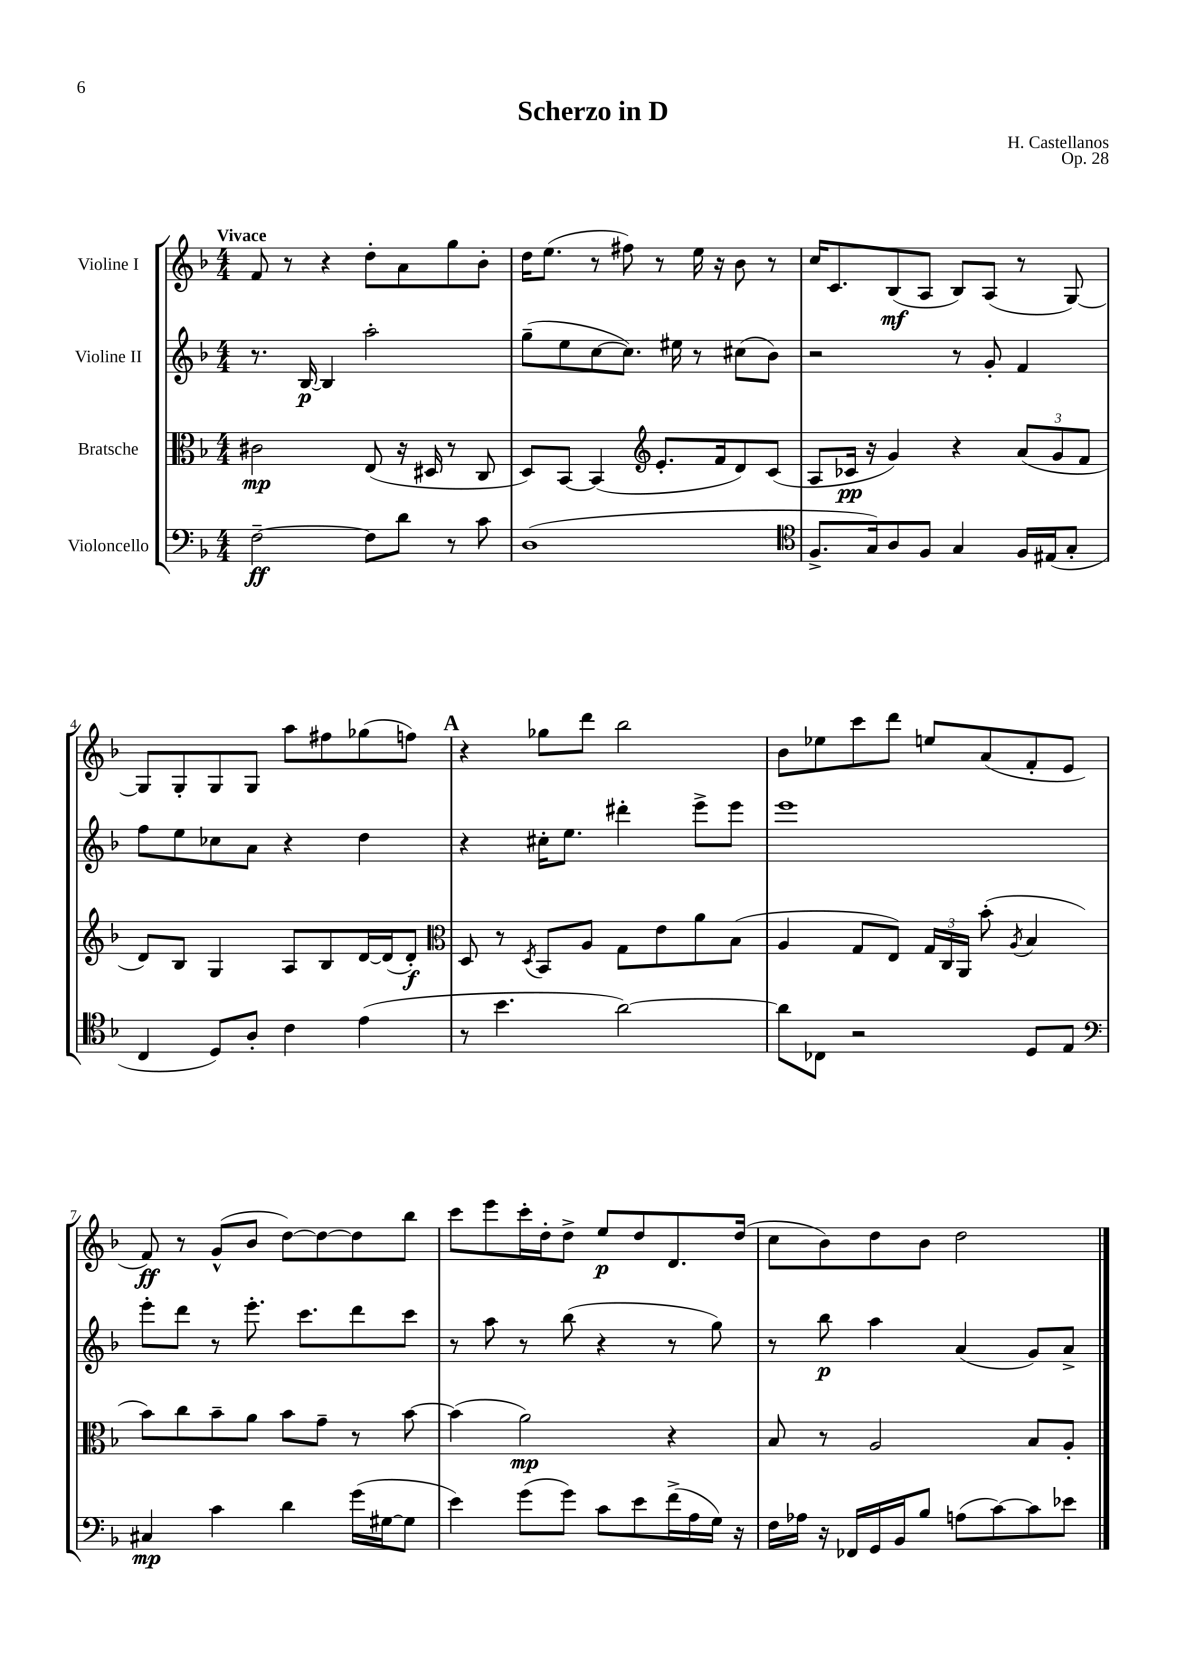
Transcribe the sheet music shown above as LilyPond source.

\header { title = "Scherzo in D" composer = "H. Castellanos" opus = "Op. 28" }
<<
\new StaffGroup <<
\new Staff = "s0" \with { instrumentName = "Violine I" } {
    \clef treble \key f \major \numericTimeSignature \time 4/4 \tempo "Vivace"
    \autoBeamOff f'8 r8 r4 d''8[-. a'8 g''8 bes'8]-. |
    d''16[ e''8.]( r8 fis''8) r8 e''16 r16 bes'8 r8 |
    c''16[ c'8. bes8\mf( a8] bes8[) a8]( r8 g8~) |
    g8[ g8-. g8 g8] a''8[ fis''8 ges''8( f''8]) |
    \mark \markup { \bold "A" } r4 ges''8[ d'''8] bes''2 |
    bes'8[ ees''8 c'''8 d'''8] e''8[ a'8( f'8-. e'8] |
    f'8\ff) r8 g'8[-^( bes'8] d''8[~) d''8~ d''8 bes''8] |
    c'''8[ e'''8 c'''16-. d''16-. d''8]-> e''8[\p d''8 d'8. d''16]( |
    c''8[ bes'8) d''8 bes'8] d''2 \bar "|." |
}
\new Staff = "s1" \with { instrumentName = "Violine II" } {
    \clef treble \key f \major \numericTimeSignature \time 4/4
    \autoBeamOff r8. bes16~\p bes4 a''2-. |
    g''8[--( e''8 c''8~ c''8.]) eis''16 r8 cis''8[( bes'8]) |
    r2 r8 g'8-. f'4 |
    f''8[ e''8 ces''8 a'8] r4 d''4 |
    \mark \markup { \bold "A" } r4 cis''16[-. e''8.] dis'''4-. e'''8[-> e'''8] |
    e'''1 |
    e'''8[-. d'''8] r8 e'''8.-. c'''8.[ d'''8 c'''8] |
    r8 a''8 r8 bes''8( r4 r8 g''8) |
    r8 bes''8\p a''4 a'4( g'8[) a'8]-> \bar "|." |
}
\new Staff = "s2" \with { instrumentName = "Bratsche" } {
    \clef alto \key f \major \numericTimeSignature \time 4/4
    \autoBeamOff cis'2\mp e8( r16 dis16 r8 c8 |
    d8[) bes,8]~ bes,4( \clef treble e'8.[-. f'16 d'8) c'8]( |
    a8[ ces'16]\pp r16 g'4) r4 \tuplet 3/2 { a'8[( g'8 f'8] } |
    d'8[) bes8] g4 a8[ bes8 d'16~ d'16( d'8]-.\f) |
    \mark \markup { \bold "A" } \clef alto d8 r8 \acciaccatura { d8 } bes,8[ a8] g8[ e'8 a'8 bes8]( |
    a4 g8[ e8]) \tuplet 3/2 { g16[ c16 a,16] } bes'8-.( \acciaccatura { a8 } bes4 |
    bes'8[) c''8 bes'8-- a'8] bes'8[ g'8]-- r8 bes'8~ |
    bes'4( a'2\mp) r4 |
    bes8 r8 a2 bes8[ a8]-. \bar "|." |
}
\new Staff = "s3" \with { instrumentName = "Violoncello" } {
    \clef bass \key f \major \numericTimeSignature \time 4/4
    \autoBeamOff f2~--\ff f8[ d'8] r8 c'8 |
    d1( |
    \clef tenor f8.[-> g16) a8 f8] g4 f16[ eis16( g8]-. |
    c4 d8[) a8]-. c'4 e'4( |
    \mark \markup { \bold "A" } r8 bes'4. a'2~) |
    a'8[ ces8] r2 d8[ e8] |
    \clef bass cis4\mp c'4 d'4 g'16[( gis16~ gis8] |
    e'4) g'8[( g'8]) c'8[ e'8 f'16->( a16 g16]) r16 |
    f16[ aes16] r16 fes,16[ g,16 bes,16 bes8] a8[( c'8~) c'8 ees'8] \bar "|." |
}
>>
>>
